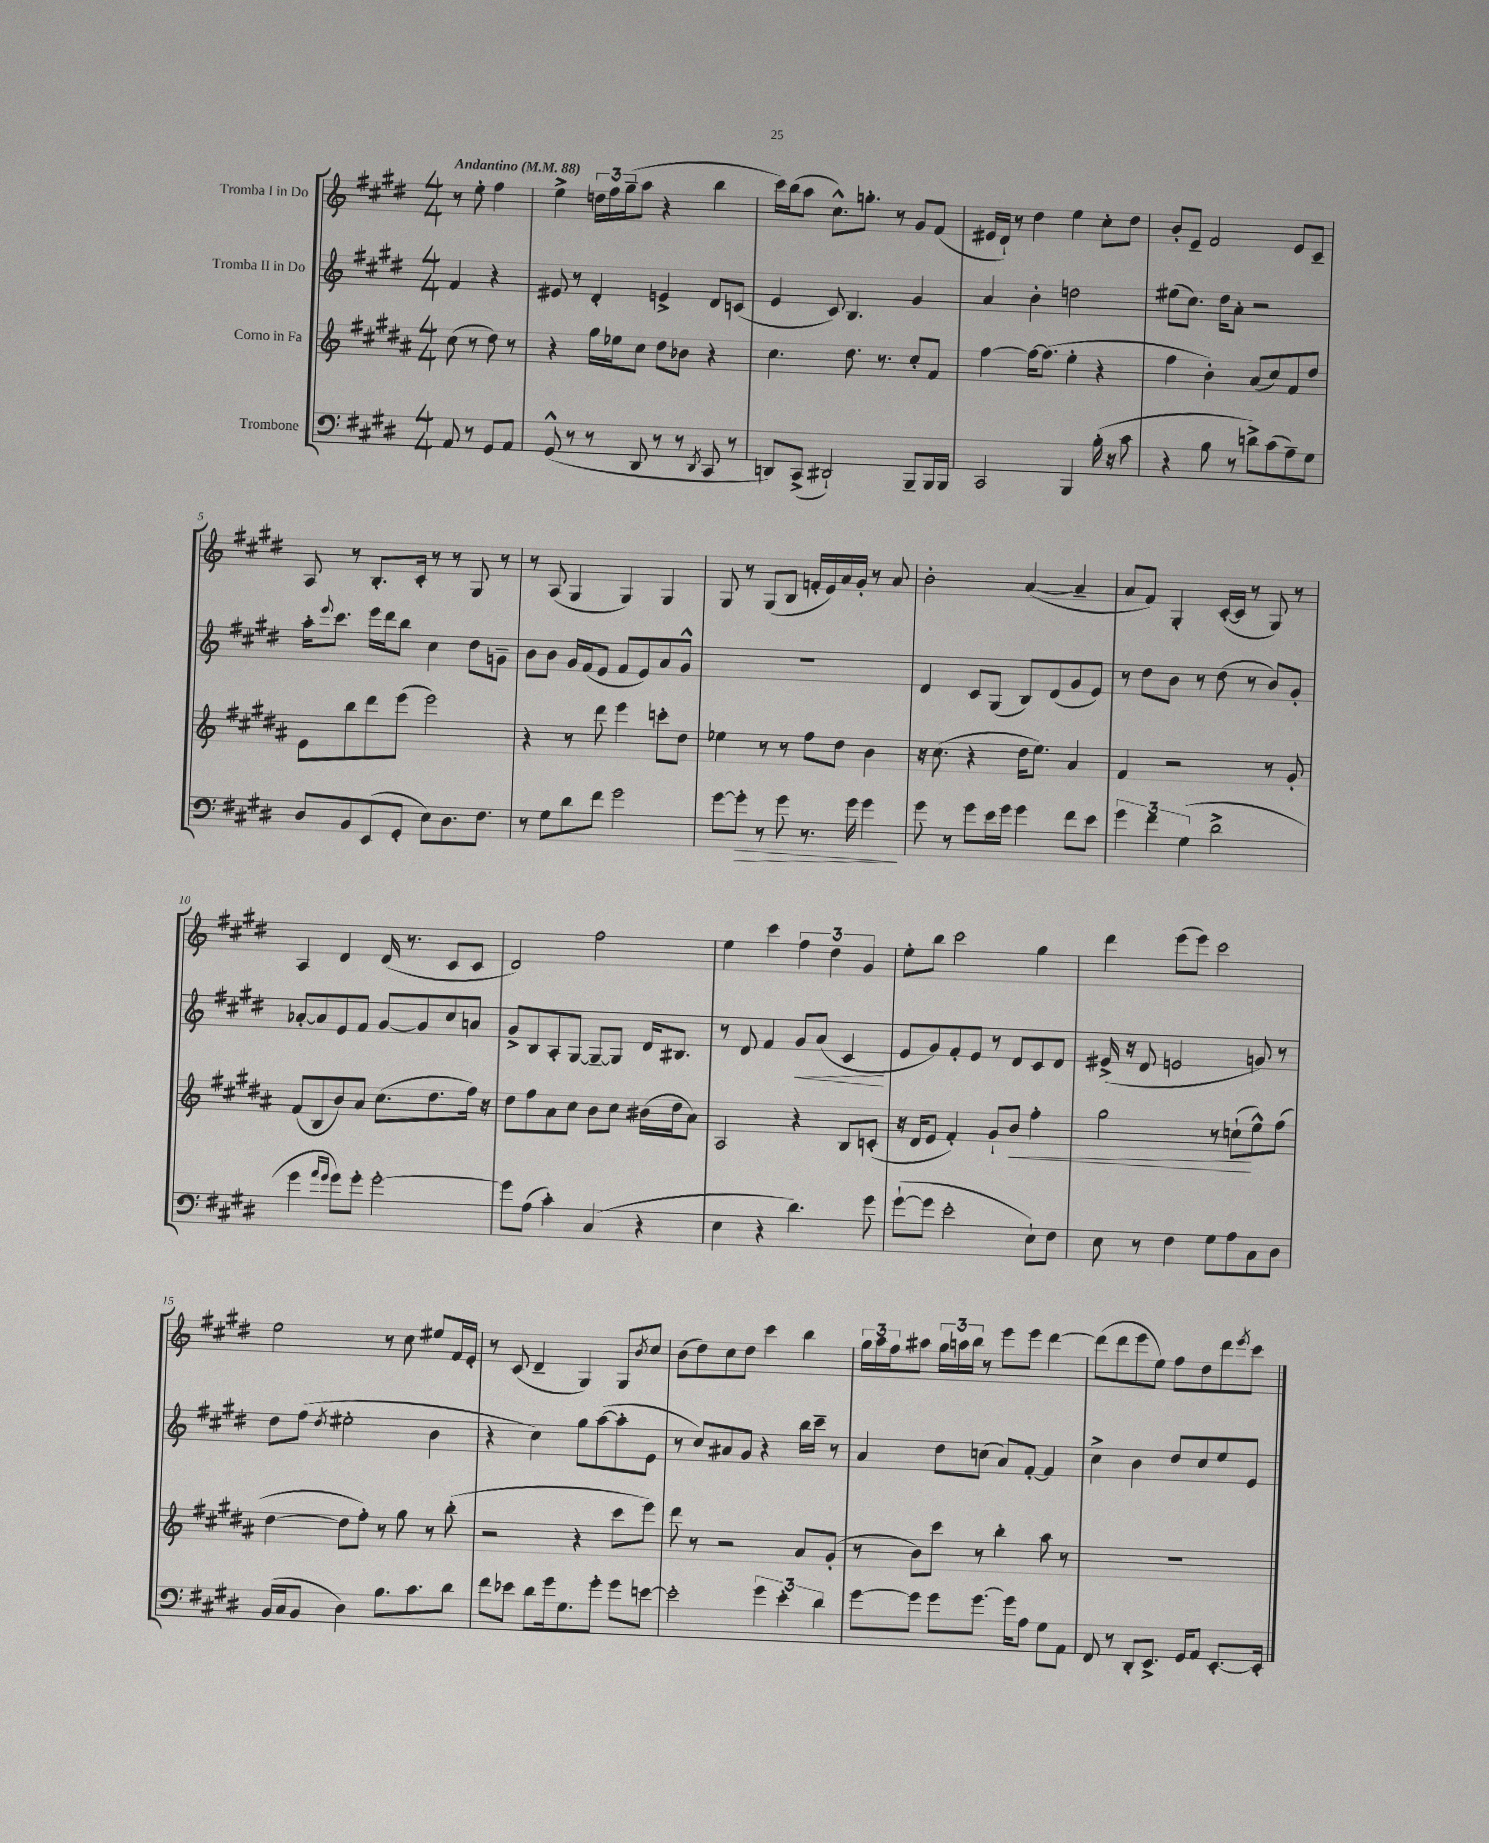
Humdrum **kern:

**kern	**dynam	**kern	**dynam	**kern	**dynam	**kern
*part4	*part4	*part3	*part3	*part2	*part2	*part1
*staff4	*staff4	*staff3	*staff3	*staff2	*staff2	*staff1
*I"Trombone	*	*I"Corno in Fa	*	*I"Tromba II in Do	*	*I"Tromba I in Do
*clefF4	*	*clefG2	*	*clefG2	*	*clefG2
*k[f#c#g#d#]	*	*k[f#c#g#d#a#]	*	*k[f#c#g#d#]	*	*k[f#c#g#d#]
*M4/4	*	*M4/4	*	*M4/4	*	*M4/4
*MM88	*	*MM88	*	*MM88	*	*MM88
=	=	=	=	=	=	=
!	!	!	!	!	!	!LO:TX:a:B:t=Andantino
8AA/	.	(8cc#\	.	4f#/	.	8r
8r	.	8r	.	.	.	8ee'\
8GG#/L	.	8dd#\)	.	4r	.	4ff#\
8AA/J	.	8r	.	.	.	.
=1	=1	=1	=1	=1	=1	=1
(8GG#^^/	.	4r	.	8e#X/	.	4ee^\
8r	.	.	.	8r	.	.
8r	.	16gg#\LL	.	4d#'/	.	24ddn\LL
.	.	.	.	.	.	24ff#\
.	.	16ee-X\J	.	.	.	.
.	.	.	.	.	.	(24gg#~\J
8DD#/	.	8cc#\J	.	.	.	8aa\J
8r	.	8dd#\L	.	4en^/	.	4r
8r	.	8b-X\J	.	.	.	.
8qDD#/	.	.	.	.	.	.
8CC#/	.	4r	.	8d#/L	.	4bb\
8r	.	.	.	(8cn/J	.	.
=2	=2	=2	=2	=2	=2	=2
8DDn/L)	.	4.cc#\	.	4e/	.	16ccc#\LL)
.	.	.	.	.	.	(16bb\J
(8CC#^/J	.	.	.	.	.	8aa\J
2DD#X`/)	.	.	.	8c#/)	.	8.cc#^^\L)
.	.	8.dd#\	.	4.B/	.	.
.	.	.	.	.	.	8.ggn'\J
.	.	8.r	.	.	.	.
.	.	.	.	.	.	8r
8BBB~/L	.	8cc#'/L	.	4g#/	.	8g#/L
16BBB/L	.	8f#/J	.	.	.	(8f#/J
16BBB/JJ	.	.	.	.	.	.
=3	=3	=3	=3	=3	=3	=3
2CC#/	.	[4ff#\	.	4a/	.	16e#X/LL
.	.	.	.	.	.	16d#`/JJ)
.	.	.	.	.	.	8r
.	.	16ff#\KL_	.	4b'\	.	4dd#\
.	.	(8.ff#\J]	.	.	.	.
4BBB/	.	4ee'\	.	2ddn\	.	4ee\
(16B'\	.	4r	.	.	.	8cc#'\L
16r	.	.	.	.	.	.
8c#\	.	.	.	.	.	8dd#\J
=4	=4	=4	=4	=4	=4	=4
4r	.	4ff#\	.	(8ee#X\L	.	8b'/L
.	.	.	.	8.cc#\J)	.	8e~/J
8B\	.	4b'\)	.	.	.	2f#/
.	.	.	.	16dd#\KL	.	.
8r	.	.	.	8a'\J	.	.
8dn^\L)	.	(8a#/L	.	2r	.	.
(8c#\	.	8cc#/)	.	.	.	.
8A~\)	.	8f#/	.	.	.	8e/L
8G#\J	.	8dd#/J	.	.	.	8c#~/J
!!LO:LB:g=z
=5	=5	=5	=5	=5	=5	=5
8D#/L	.	8e\L	.	16aa'\KL	.	8A/
.	.	.	.	8qqeee/	.	.
.	.	.	.	8.ccc#\J	.	.
8BB/	.	8bb\	.	.	.	8r
(8EE/	.	8ddd#\	.	16eee\LL	.	8.B'/L
.	.	.	.	16ddd#\J	.	.
8GG#'/J	.	(8eee\J	.	8bb\J	.	.
.	.	.	.	.	.	16c#'/Jk
8E\L)	.	2eee\)	.	4cc#\	.	8r
8.D#\	.	.	.	.	.	8r
.	.	.	.	8dd#\L	.	8G#/
8.F#\J	.	.	.	.	.	.
.	.	.	.	8gn~\J	.	8r
=6	=6	=6	=6	=6	=6	=6
8r	.	4r	.	8b\L	.	8r
8G#\L	.	.	.	8b\J	.	(8A/
8d#\	.	8r	.	16g#/LL	.	4G#/
.	.	.	.	(16f#/J	.	.
8f#\J	.	8ddd#\	.	8e/J	.	.
2g#\	.	4eee\	.	8f#/L	.	4G#/)
.	.	.	.	8e/)	.	.
.	.	8cccn'\L	.	8a/	.	4G#/
.	.	8dd#\J	.	8g#^^/J	.	.
=7	=7	=7	=7	=7	=7	=7
[8g#\L	.	4ee-X\	.	1r	.	8G#/
!	!LO:HP:b	!	!	!	!	!
8g#'\J]	>	.	.	.	.	8r
8r	.	8r	.	.	.	(8G#/L
8g#\	.	8r	.	.	.	8B/J
8.r	.	8ff#\L	.	.	.	16fn'/LL
.	.	.	.	.	.	16e/)
.	.	8dd#\J	.	.	.	16a/
16g#\	.	.	.	.	.	16g#'/JJ
4g#\	.	4b\	.	.	.	8r
.	.	.	.	.	.	8a/
.	]	.	.	.	.	.
=8	=8	=8	=8	=8	=8	=8
8g#\	.	16r	.	4d#/	.	2b'\
.	.	(8.cc#\	.	.	.	.
8r	.	.	.	.	.	.
8g#\L	.	4r	.	8c#/L	.	.
16e\L	.	.	.	(8G#/J	.	.
16g#\JJ	.	.	.	.	.	.
4g#\	.	16dd#\KL	.	8B/L)	.	([4a/
.	.	8.ee\J)	.	.	.	.
.	.	.	.	(8d#/	.	.
8f#\L	.	4a#/	.	8g#/	.	4a~/]
8e\J	.	.	.	8e/J)	.	.
=9	=9	=9	=9	=9	=9	=9
6g#\	.	4f#/	.	8r	.	8a/L
.	.	.	.	8dd#\L	.	8f#/J)
6f#\	.	.	.	.	.	.
.	.	2r	.	8b\J	.	4G#'/
(6G#\	.	.	.	.	.	.
.	.	.	.	8r	.	.
2d#^\	.	.	.	(8dd#\	.	([16c#'/LL
.	.	.	.	.	.	16c#/JJ]
.	.	.	.	8r	.	8r
.	.	8r	.	8b/L)	.	8G#/)
.	.	8g#'/	.	8g#'/J	.	8r
!!LO:LB:g=z
=10	=10	=10	=10	=10	=10	=10
4g#\	.	(8f#/L	.	[8a-X'/L	.	4A/
.	.	8B/	.	8a-/]	.	.
16qqa/LL	.	.	.	.	.	.
16qqg#/JJ	.	.	.	.	.	.
8g#\L)	.	8b/)	.	8e/	.	4d#/
8g#'\J	.	8a#/J	.	8f#/J	.	.
[2g#'\	.	(8.cc#\L	.	[8g#/L	.	(16d#/
.	.	.	.	.	.	8.r
.	.	.	.	8g#/]	.	.
.	.	8.dd#\	.	.	.	.
.	.	.	.	8cc#/	.	8c#/L
.	.	16ff#\Jk)	.	8an/J	.	8c#/J
.	.	16r	.	.	.	.
=11	=11	=11	=11	=11	=11	=11
8g#\L]	.	8dd#\L	.	8g#^/L	.	2d#/)
(8A\J	.	8ff#\	.	8B/	.	.
4c#'\)	.	8a#\	.	8A'/	.	.
.	.	8cc#\J	.	[8G#/J	.	.
(4C#/	.	8b\L	.	8G#~/L_	.	2ff#\
.	.	8cc#\J	.	8G#/J]	.	.
4r	.	(16b#X\LL	.	16d#/KL	.	.
.	.	16dd#\J	.	8.B#X/J	.	.
.	.	8a#\J)	.	.	.	.
=12	=12	=12	=12	=12	=12	=12
4E\	.	2A#/	.	8r	.	4ee\
.	.	.	.	8d#/	.	.
4r	.	.	.	4f#/	.	4ccc#\
!	!	!	!	!	!LO:HP:b	!
4.d#\)	.	4r	.	8g#/L	<	6ff#\
.	.	.	.	(8a/J	.	.
.	.	.	.	.	.	6dd#\
.	.	8B/L	.	4c#/	.	.
.	.	.	.	.	.	6g#/
8g#\	.	(8cn'/J	.	.	.	.
.	.	.	.	.	[	.
=13	=13	=13	=13	=13	=13	=13
([8g#`\L	.	16r	.	8e/L	.	8ee'\L
.	.	16d#/KL	.	.	.	.
8g#\J]	.	8e/J	.	8g#/)	.	8bb\J
2e'\	.	4f#'/)	.	8f#'/	.	2ccc#\
.	.	.	.	8e/J	.	.
.	.	8g#`/L	.	8r	.	.
!	!	!	!LO:HP:b	!	!	!
.	.	8b/J	<	8d#/L	.	.
8E`\L)	.	4ff#'\	.	8c#/	.	4gg#\
8F#\J	.	.	.	8d#/J	.	.
=14	=14	=14	=14	=14	=14	=14
8E\	.	2gg#\	.	(16e#X^/	.	4ddd#\
.	.	.	.	16r	.	.
8r	.	.	.	8d#/	.	.
4F#\	.	.	.	2en/	.	(8eee\L
.	.	.	.	.	.	8eee\J)
8G#\L	.	8r	.	.	.	2ccc#\
8A\	.	(8ccn`\L	.	.	.	.
8C#\	.	8ee^^\)	[	8gn/)	.	.
8D#\J	.	(8ff#\J	.	8r	.	.
!!LO:LB:g=z
=15	=15	=15	=15	=15	=15	=15
(16BB/LL	.	[4dd#\	.	8dd#\L	.	2ee\
16C#/J	.	.	.	.	.	.
8BB/J	.	.	.	(8ff#\J	.	.
.	.	.	.	8qdd#/	.	.
4D#\)	.	8dd#\L]	.	2ee#X'\	.	.
.	.	8ff#'\J)	.	.	.	.
8.B\L	.	8r	.	.	.	8r
.	.	8gg#\	.	.	.	8cc#\
8.c#\	.	.	.	.	.	.
.	.	8r	.	4b\	.	8ee#X/L
8d#\J	.	(8bb'\	.	.	.	16f#/L
.	.	.	.	.	.	16e'/JJ
=16	=16	=16	=16	=16	=16	=16
8f#\L	.	2r	.	4r	.	8r
8e-X\J	.	.	.	.	.	(8c#/
8d#\L	.	.	.	4cc#\)	.	4d#~/
16g#\k	.	.	.	.	.	.
8.G#\	.	.	.	.	.	.
.	.	4r	.	8gg#\L	.	4G#/)
8g#'\J	.	.	.	([8aa\	.	.
8g#\L	.	8ccc#\L	.	8aa'\]	.	8G#/L
.	.	.	.	.	.	8qb/
[8en\J	.	8eee\J)	.	8e\J	.	8cc#/J
=17	=17	=17	=17	=17	=17	=17
2e'\]	.	8ddd#\	.	8r	.	(8b\L
.	.	8r	.	8cc#/L)	.	8dd#\)
.	.	2r	.	8a#X/	.	8cc#\
.	.	.	.	8g#/J	.	8dd#\J
6g#\	.	.	.	4r	.	4ccc#\
6e'\	.	.	.	.	.	.
.	.	8a#/L	.	16bb\LL	.	4bb\
.	.	.	.	16ccc#~\JJ	.	.
6d#\	.	.	.	.	.	.
.	.	(8g#'/J	.	8r	.	.
=18	=18	=18	=18	=18	=18	=18
[8g#\L	.	8r	.	4a/	.	24gg#\LL
.	.	.	.	.	.	24aa\
.	.	.	.	.	.	24ff#\J
8g#\J]	.	8b\L)	.	.	.	8aa#X\J
8g#\L	.	8ccc#\J	.	8dd#\L	.	24gg#\LL
.	.	.	.	.	.	24aan\
.	.	.	.	.	.	24bb\JJ
[8.g#\J	.	8r	.	(8ccn\J	.	8r
.	.	4bb'\	.	8a/L)	.	8eee\L
16g#\KL]	.	.	.	.	.	.
8A\J	.	.	.	[8f#'/J	.	8eee\J
8G#\L	.	8aa#\	.	4f#/]	.	[4ddd#\
8AA\J	.	8r	.	.	.	.
=19	=19	=19	=19	=19	=19	=19
8FF#/	.	1r	.	4cc#^\	.	(8ddd#\L]
8r	.	.	.	.	.	8ddd#\
8DD#'/L	.	.	.	4b\	.	8eee\
8.EE^/J	.	.	.	.	.	8ee\J)
.	.	.	.	8dd#/L	.	8ff#\L
16GG#/KL	.	.	.	.	.	.
8AA/J	.	.	.	8cc#/	.	8dd#\
[8.EE'/L	.	.	.	8ee/	.	8ddd#\
.	.	.	.	.	.	8qeee/
.	.	.	.	8e/J	.	8ccc#\J
16EE'/Jk]	.	.	.	.	.	.
==	==	==	==	==	==	==
*-	*-	*-	*-	*-	*-	*-
